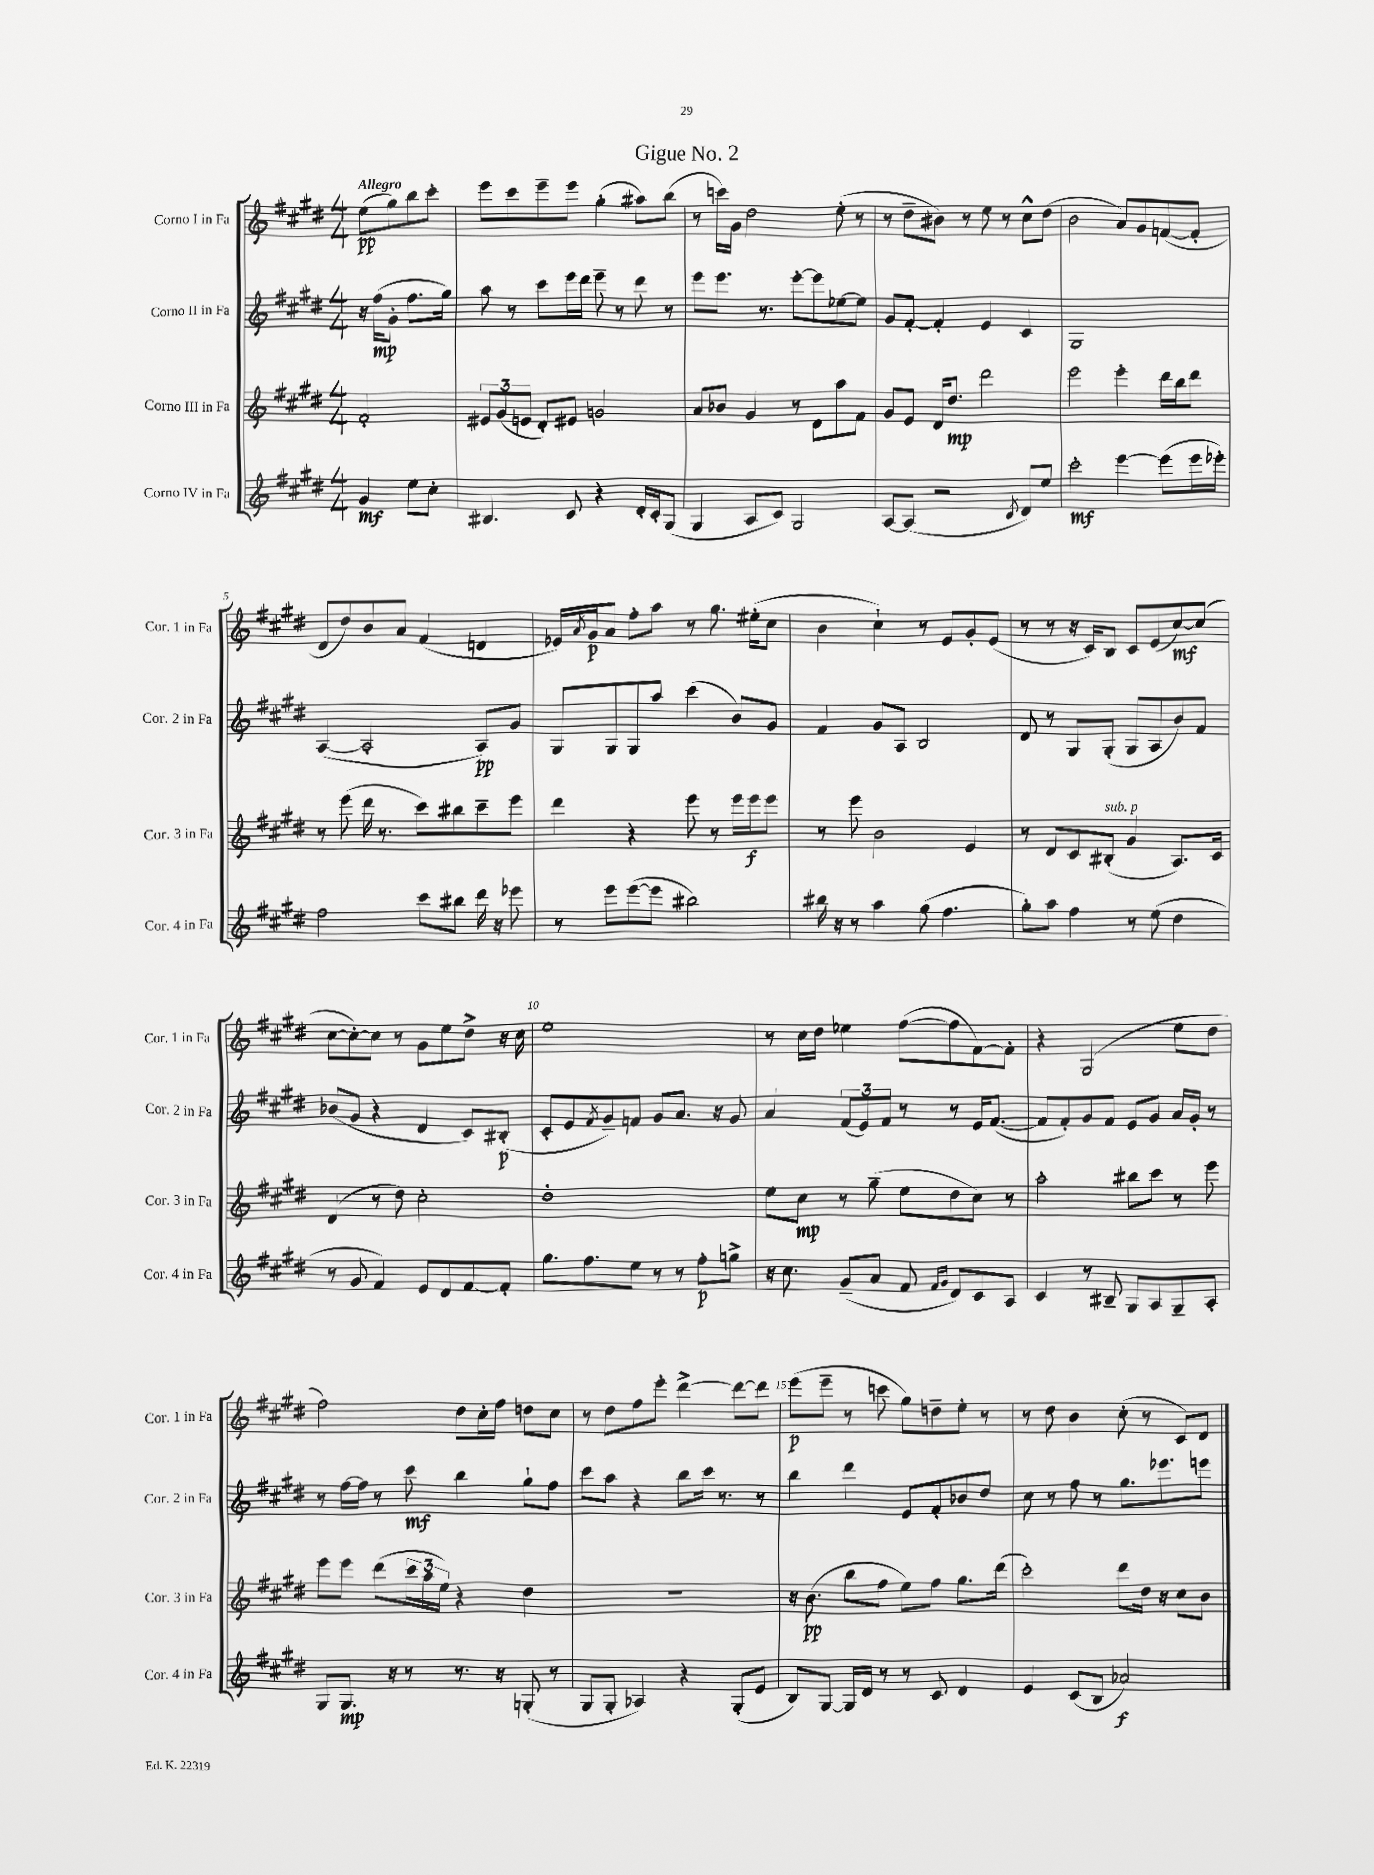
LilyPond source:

\header { title = "Gigue No. 2" }
<<
\new StaffGroup <<
\new Staff = "s0" \with { instrumentName = "Corno I in Fa" shortInstrumentName = "Cor. 1 in Fa" } {
    \clef treble \key e \major \numericTimeSignature \time 4/4 \partial 2 \tempo "Allegro"
    e''8\pp( gis''8) b''8 cis'''8-. |
    e'''8 cis'''8 e'''8-- e'''8 gis''4-.( ais''8) b''8( |
    r8 c'''16) gis'16 dis''2 e''8-.( r8 |
    r8 dis''8-- bis'8) r8 e''8 r8 cis''8-^ dis''8( |
    b'2 a'8) gis'8 f'8~( f'8-. |
    dis'8 dis''8) b'8 a'8 fis'4( d'4 |
    ees'16) \acciaccatura { a'8 } gis'16\p a'8 fis''8-. a''8 r8 gis''8. eis''16-.( cis''8 |
    b'4 cis''4-!) r8 e'8 gis'8-. e'8( |
    r8 r8 r16 cis'16) b8 cis'8 e'8( cis''8~\mf) cis''8( |
    cis''8~ cis''8~-.) cis''8 r8 gis'8 e''8 dis''8-> r16 cis''16 |
    e''1 |
    r8 cis''16 dis''16 ees''4 fis''8~( fis''8 fis'8~) fis'8-. |
    r4 gis2( e''8 dis''8 |
    fis''2) dis''8 cis''16-. fis''16 d''8 cis''8 |
    r8 dis''8 fis''8 e'''8-. dis'''4~-> dis'''8~ dis'''8 |
    e'''8\p( e'''8-- r8 c'''8 gis''8) d''8-- e''8-. r8 |
    r8 dis''8 b'4 cis''8-.( r8 cis'8) dis'8 \bar "|." |
}
\new Staff = "s1" \with { instrumentName = "Corno II in Fa" shortInstrumentName = "Cor. 2 in Fa" } {
    \clef treble \key e \major \numericTimeSignature \time 4/4 \partial 2
    r16 fis''16\mp( gis'8-. fis''8. gis''16) |
    a''8 r8 cis'''8 e'''16 dis'''16 e'''8-- r8 dis'''8 r8 |
    e'''8 e'''8. r8. e'''8~-. e'''8 ees''8~ ees''8 |
    gis'8 fis'8~-. fis'4-. e'4 cis'4 |
    gis1 |
    a4~( a2-. a8\pp) gis'8 |
    gis8 gis8 gis8 a''8 cis'''4( b'8) gis'8 |
    fis'4 gis'8 a8 b2 |
    dis'8 r8 gis8 gis8-.( gis8 a8 b'8) fis'8 |
    bes'8( gis'8 r4 dis'4 cis'8) bis8-.\p( |
    cis'8-. e'8 \acciaccatura { fis'8 } gis'8--) f'8 gis'8 a'8. r16 gis'8 |
    a'4 \tuplet 3/2 { fis'8( e'8) fis'8 } r8 r8 e'16 fis'8.~( |
    fis'8 fis'8-.) gis'8 fis'8 e'8 gis'8 a'16 gis'16-. r8 |
    r8 fis''16~ fis''16 r8 cis'''8\mf b''4 gis''8-! fis''8 |
    cis'''8 a''8 r4 b''8 cis'''16 r8. r8 |
    b''4 dis'''4 e'8 fis'8-. bes'8 dis''8 |
    cis''8 r8 fis''8 r8 gis''8. ees'''8. e'''8 \bar "|." |
}
\new Staff = "s2" \with { instrumentName = "Corno III in Fa" shortInstrumentName = "Cor. 3 in Fa" } {
    \clef treble \key e \major \numericTimeSignature \time 4/4 \partial 2
    fis'2-. |
    \tuplet 3/2 { eis'8 gis'8( e'8 } dis'8-.) eis'8 g'2 |
    a'8 bes'8 gis'4 r8 dis'8 a''8 fis'8 |
    gis'8 e'8 dis'16 dis''8.\mp dis'''2 |
    e'''2 e'''4-. dis'''16 b''16 dis'''8 |
    r8 e'''8( dis'''16 r8. cis'''8) bis''8 cis'''8-- e'''8 |
    dis'''4 r4 e'''8 r8 e'''16 e'''16\f e'''8 |
    r8 e'''8 b'2 e'4 |
    r8 dis'8 cis'8 bis8-.^\markup { \italic "sub. p" }( gis'4 a8.) cis'16 |
    dis'4( r8 dis''8) cis''2-. |
    dis''1-. |
    e''8 cis''8\mp r8 gis''8--( e''8 dis''8 cis''8) r8 |
    a''2-. bis''8 cis'''8 r8 e'''8 |
    e'''8 e'''8 dis'''8( \tuplet 3/2 { cis'''16 a''16 e''16) } r4 dis''4 |
    r1 |
    r16 b'8.\pp( b''8 fis''8 e''8) fis''8 gis''8. dis'''16( |
    cis'''2-.) dis'''8 dis''16 r16 cis''8 b'8 \bar "|." |
}
\new Staff = "s3" \with { instrumentName = "Corno IV in Fa" shortInstrumentName = "Cor. 4 in Fa" } {
    \clef treble \key e \major \numericTimeSignature \time 4/4 \partial 2
    gis'4\mf e''8 cis''8-. |
    bis4. cis'8 r4 dis'16-. cis'16-. gis8( |
    gis4 a8 cis'8) gis2 |
    a8~ a8( r2 \acciaccatura { cis'8 } dis'8) e''8 |
    cis'''2-.\mf e'''4~ e'''8( e'''16 ees'''16-.) |
    fis''2 cis'''8 bis''8 dis'''16 r16 ees'''8 |
    r8 e'''8 e'''8~( e'''8 bis''2) |
    bis''16 r16 r8 a''4 gis''8( fis''4. |
    gis''8-.) a''8 fis''4 r8 e''8( dis''4 |
    r8 gis'8 fis'4) e'8 dis'8 fis'8~ fis'8-. |
    gis''8. fis''8. e''8 r8 r8 fis''8-.\p g''8-> |
    r16 cis''8. gis'8--( a'8 fis'8 \grace { fis'16 gis'16 } dis'8) cis'8 a8 |
    cis'4 r8 bis8-- gis8 a8 gis8-- a8-. |
    gis8 gis8.\mp r16 r8 r8. r16 g8-.( r8 |
    gis8 gis8-. aes4) r4 gis8-.( e'8 |
    b8) gis8~ gis16 dis'16 r8 r8 cis'8 dis'4 |
    e'4 cis'8( b8 aes'2\f) \bar "|." |
}
>>
>>
\layout { \context { \Score \override BarNumber.break-visibility = ##(#f #t #t) barNumberVisibility = #(every-nth-bar-number-visible 5) } }
